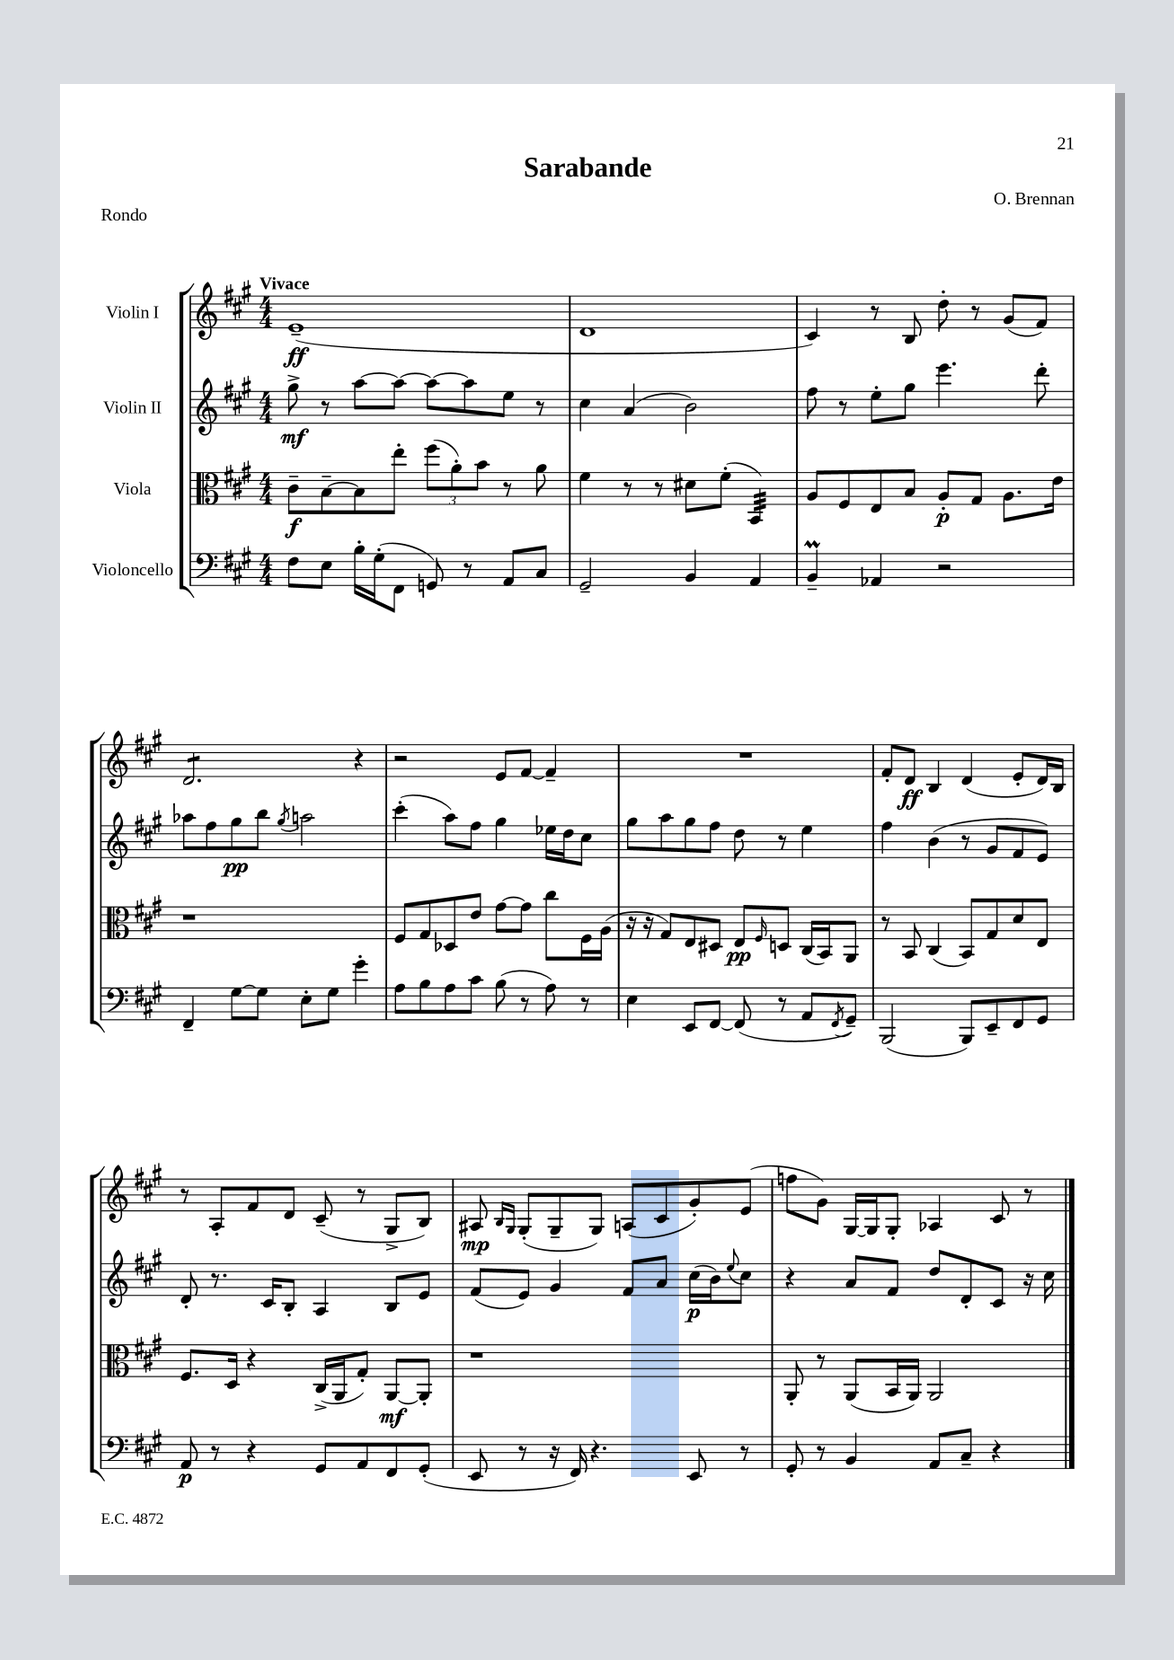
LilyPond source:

\header { title = "Sarabande" composer = "O. Brennan" piece = "Rondo" }
<<
\new StaffGroup <<
\new Staff = "s0" \with { instrumentName = "Violin I" } {
    \clef treble \key a \major \numericTimeSignature \time 4/4 \tempo "Vivace"
    e'1--\ff( |
    d'1 |
    cis'4) r8 b8 d''8-. r8 gis'8( fis'8) |
    d'2.:8 r4 |
    r2 e'8 fis'8~ fis'4-- |
    R1 |
    fis'8-. d'8\ff b4 d'4( e'8-. d'16) b16 |
    r8 a8-. fis'8 d'8 cis'8--( r8 gis8-> b8) |
    ais8\mp \grace { b16 gis16 } gis8-.( gis8-- gis8) a8( cis'8 gis'8-.) e'8( |
    f''8 gis'8) gis16~ gis16 gis8-. aes4 cis'8 r8 \bar "|." |
}
\new Staff = "s1" \with { instrumentName = "Violin II" } {
    \clef treble \key a \major \numericTimeSignature \time 4/4
    gis''8->\mf r8 a''8~ a''8~ a''8~ a''8 e''8 r8 |
    cis''4 a'4( b'2) |
    fis''8 r8 e''8-. gis''8 e'''4. d'''8-. |
    aes''8 fis''8 gis''8\pp b''8 \acciaccatura { gis''8 } a''2 |
    cis'''4-.( a''8) fis''8 gis''4 ees''16 d''16 cis''8 |
    gis''8 a''8 gis''8 fis''8 d''8 r8 e''4 |
    fis''4 b'4( r8 gis'8 fis'8 e'8) |
    d'8-. r8. cis'16 b8-. a4 b8 e'8 |
    fis'8( e'8) gis'4 fis'8 a'8 cis''16\p( b'16) \appoggiatura { e''8 } cis''8 |
    r4 a'8 fis'8 d''8 d'8-. cis'8 r16 cis''16 \bar "|." |
}
\new Staff = "s2" \with { instrumentName = "Viola" } {
    \clef alto \key a \major \numericTimeSignature \time 4/4
    cis'8--\f b8~-- b8 e''8-. \tuplet 3/2 { fis''8( a'8-.) b'8 } r8 a'8 |
    fis'4 r8 r8 dis'8 fis'8-.( b,4:32) |
    a8 fis8 e8 b8 a8-.\p gis8 a8. e'16 |
    r1 |
    fis8 gis8 des8 e'8 gis'8~ gis'8 cis''8 fis16 a16( |
    r16 r16 gis8) e8 dis8 e8\pp \grace { fis16 } d8 cis16( b,16) a,8 |
    r8 b,8 cis4( b,8) gis8 d'8 e8 |
    fis8. d16 r4 cis16->( a,16 gis8-.) a,8~\mf a,8-. |
    r1 |
    a,8-. r8 a,8( b,16 a,16) a,2 \bar "|." |
}
\new Staff = "s3" \with { instrumentName = "Violoncello" } {
    \clef bass \key a \major \numericTimeSignature \time 4/4
    fis8 e8 b16-. gis16-.( fis,8 g,8) r8 a,8 cis8 |
    gis,2-- b,4 a,4 |
    b,4--\prall aes,4 r2 |
    fis,4-- gis8~ gis8 e8-. gis8 gis'4-. |
    a8 b8 a8 cis'8 b8( r8 a8) r8 |
    e4 e,8 fis,8~ fis,8( r8 a,8 \acciaccatura { fis,8 } gis,8--) |
    b,,2( b,,8) e,8-- fis,8 gis,8 |
    a,8\p r8 r4 gis,8 a,8 fis,8 gis,8-.( |
    e,8 r8 r16 fis,16) r4. e,8 r8 |
    gis,8-. r8 b,4 a,8 cis8-- r4 \bar "|." |
}
>>
>>
\layout { \context { \Score \remove "Bar_number_engraver" } }
